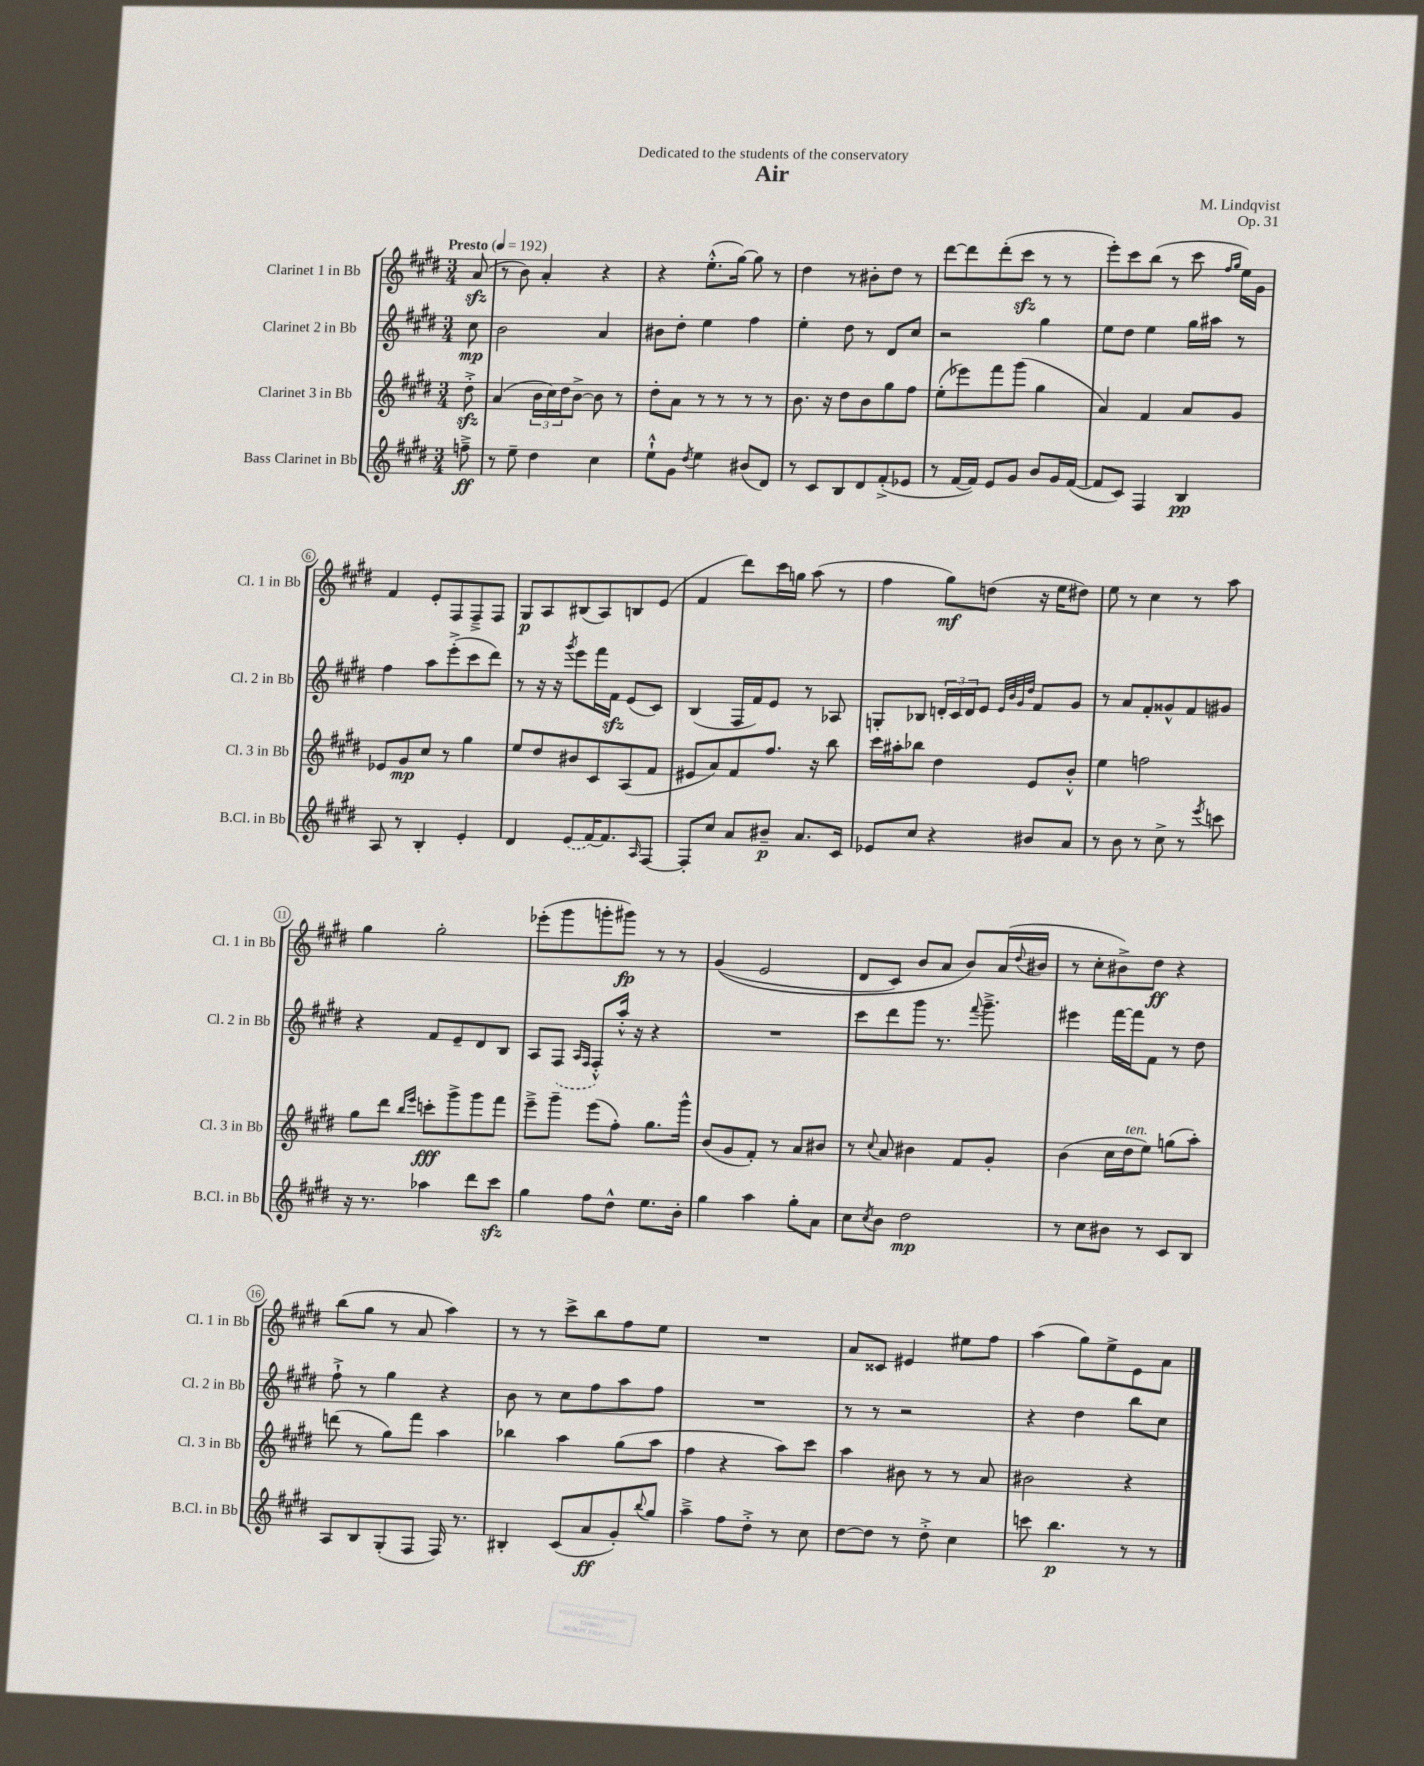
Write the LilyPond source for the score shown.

\header { title = "Air" composer = "M. Lindqvist" dedication = "Dedicated to the students of the conservatory" opus = "Op. 31" }
<<
\new StaffGroup <<
\new Staff = "s0" \with { instrumentName = "Clarinet 1 in Bb" shortInstrumentName = "Cl. 1 in Bb" } {
    \clef treble \key e \major \numericTimeSignature \time 3/4 \partial 8 \tempo "Presto" 4 = 192
    a'8\sfz( |
    r8 b'8) a'4-. r4 |
    r4 e''8.-.-^( gis''16~) gis''8 r8 |
    dis''4 r8 bis'8-. dis''8 r8 |
    dis'''8~ dis'''8 dis'''8-.( cis'''8\sfz r8 r8 |
    e'''8-.) cis'''8 b''8( r8 cis'''8 \grace { fis''16 gis''16 } e''16) gis'16 |
    fis'4 e'8-. fis8 fis8---> fis8 |
    gis8\p a8 bis8( a8) b8 e'8( |
    fis'4 dis'''8) cis'''16 g''16 a''8( r8 |
    fis''4 gis''8\mf) d''8( r16 e''16 dis''8) |
    e''8 r8 cis''4 r8 a''8 |
    gis''4 gis''2-. |
    ees'''8-.( gis'''8 g'''8-. gis'''8\fp) r8 r8 |
    gis'4(\( e'2 |
    dis'8 cis'8) b'8 a'8 b'8\) a'16( \appoggiatura { dis''8 } bis'16 |
    r8 cis''8-. bis'8->) dis''8\ff r4 |
    b''8( gis''8 r8 a'8 a''4) |
    r8 r8 cis'''8-> b''8 fis''8 e''8 |
    R2. |
    a'8 cisis'8 eis'4 eis''8 fis''8 |
    a''4( gis''8) e''8-> e'8 a'8 \bar "|." |
}
\new Staff = "s1" \with { instrumentName = "Clarinet 2 in Bb" shortInstrumentName = "Cl. 2 in Bb" } {
    \clef treble \key e \major \numericTimeSignature \time 3/4 \partial 8
    cis''8\mp |
    b'2 a'4 |
    bis'8 dis''8-. e''4 fis''4 |
    e''4-. dis''8 r8 dis'8 cis''8 |
    r2 gis''4 |
    e''8 dis''8 e''4 gis''16 ais''16 r8 |
    fis''4 a''8 e'''8-.->( cis'''8 dis'''8) |
    r8 r16 r16 \acciaccatura { gis'''8 } e'''8 fis'''16 fis'16\sfz e'8( cis'8) |
    b4( fis16 fis'16) e'8 r8 aes8 |
    g8-. bes8 \tuplet 3/2 { d'16-. cis'16 d'16 } e'8 \grace { e'32 b'32 gis'32 dis''32 } fis'8 gis'8 |
    r8 a'8 fis'8-. gisis'8-^ fis'8 gis'8 |
    r4 fis'8 e'8-- dis'8 b8 |
    a8 \once \slurDashed fis8( \grace { a16 fis16 } fis8-.-^) a''16-.-^ r16 r4 |
    R2. |
    cis'''8 dis'''8 gis'''8 r8. \appoggiatura { fis'''8 } gis'''8.---> |
    eis'''4 fis'''16~ fis'''16 fis'8 r8 dis''8 |
    fis''8-!-> r8 gis''4 r4 |
    b'8 r8 cis''8 fis''8 a''8 fis''8 |
    R2. |
    r8 r8 r2 |
    r4 dis''4 b''8 cis''8 \bar "|." |
}
\new Staff = "s2" \with { instrumentName = "Clarinet 3 in Bb" shortInstrumentName = "Cl. 3 in Bb" } {
    \clef treble \key e \major \numericTimeSignature \time 3/4 \partial 8
    dis''8-.->\sfz |
    a'4( \tuplet 3/2 { b'16 cis''16) dis''16 } b'8~-> b'8 r8 |
    dis''8-. a'8 r8 r8 r8 r8 |
    b'8. r16 dis''8 b'8 gis''8 fis''8 |
    e''8-.( ees'''8) fis'''8 gis'''8( gis''4 |
    a'4) fis'4 a'8 gis'8 |
    ees'8 gis'8\mp cis''8 r8 gis''4 |
    e''8 dis''8 bis'8 cis'8 a8( fis'8 |
    eis'8 a'8) fis'8 fis''8. r16 b''8 |
    cis'''16 ais''16-. bes''8 dis''4 e'8 b'8-.-^ |
    e''4 f''2 |
    gis''8 dis'''8 \grace { b''16 e'''16 } c'''8-.\fff gis'''8-> gis'''8 fis'''8 |
    e'''8---> gis'''8-- e'''8( fis''8-.) gis''8. gis'''16-^ |
    b'8( gis'8 fis'8-.) r8 a'8 bis'8 |
    r8 \appoggiatura { cis''8 } a'8 bis'4 fis'8 gis'8-. |
    b'4( cis''16 dis''16^\markup { \italic "ten." } e''8) g''8( a''8-.) |
    d'''8( r8 gis''8) fis'''8 a''4 |
    bes''4 a''4 gis''8( a''8 |
    fis''4 r4 a''8) cis'''8 |
    a''4 bis'8 r8 r8 a'8 |
    bis'2 r4 \bar "|." |
}
\new Staff = "s3" \with { instrumentName = "Bass Clarinet in Bb" shortInstrumentName = "B.Cl. in Bb" } {
    \clef treble \key e \major \numericTimeSignature \time 3/4 \partial 8
    f''8--->\ff |
    r8 e''8-- dis''4 cis''4 |
    e''8-!-^ gis'8 \acciaccatura { dis''8 } e''4 bis'8( dis'8) |
    r8 cis'8 b8 dis'8 fis'8-.->( ees'8 |
    r8 fis'16~ fis'16) e'8 gis'8 b'8 gis'16 fis'16~( |
    fis'8 cis'8) fis4 b4\pp |
    a8 r8 b4-. e'4-. |
    dis'4 \once \slurDashed e'8( fis'16~) fis'8. \grace { a16 } fis8~ |
    fis8-. cis''8 a'8 bis'8--\p a'8. cis'16 |
    ees'8 cis''8 r4 bis'8 a'8 |
    r8 b'8 r8 cis''8-> r8 \acciaccatura { e'''8 } c'''8 |
    r16 r8. aes''4 dis'''8 cis'''8\sfz |
    gis''4 fis''8 dis''8-^ e''8. b'16-. |
    gis''4 a''4 gis''8-. a'8 |
    cis''8 \acciaccatura { cis''8 } b'8 dis''2\mp |
    r8 cis''8 bis'8 r8 cis'8 b8 |
    a8 b8 gis8-.( fis8 fis16) r8. |
    bis4-. cis'8( a'8\ff gis'8-.) \appoggiatura { b''8 } gis''8 |
    a''4---> fis''8 dis''8-.-> r8 cis''8 |
    dis''8~ dis''8 r8 dis''8-.-> cis''4 |
    c'''8 b''4.\p r8 r8 \bar "|." |
}
>>
>>
\layout { \context { \Score \override BarNumber.stencil = #(make-stencil-circler 0.1 0.3 ly:text-interface::print) } }
